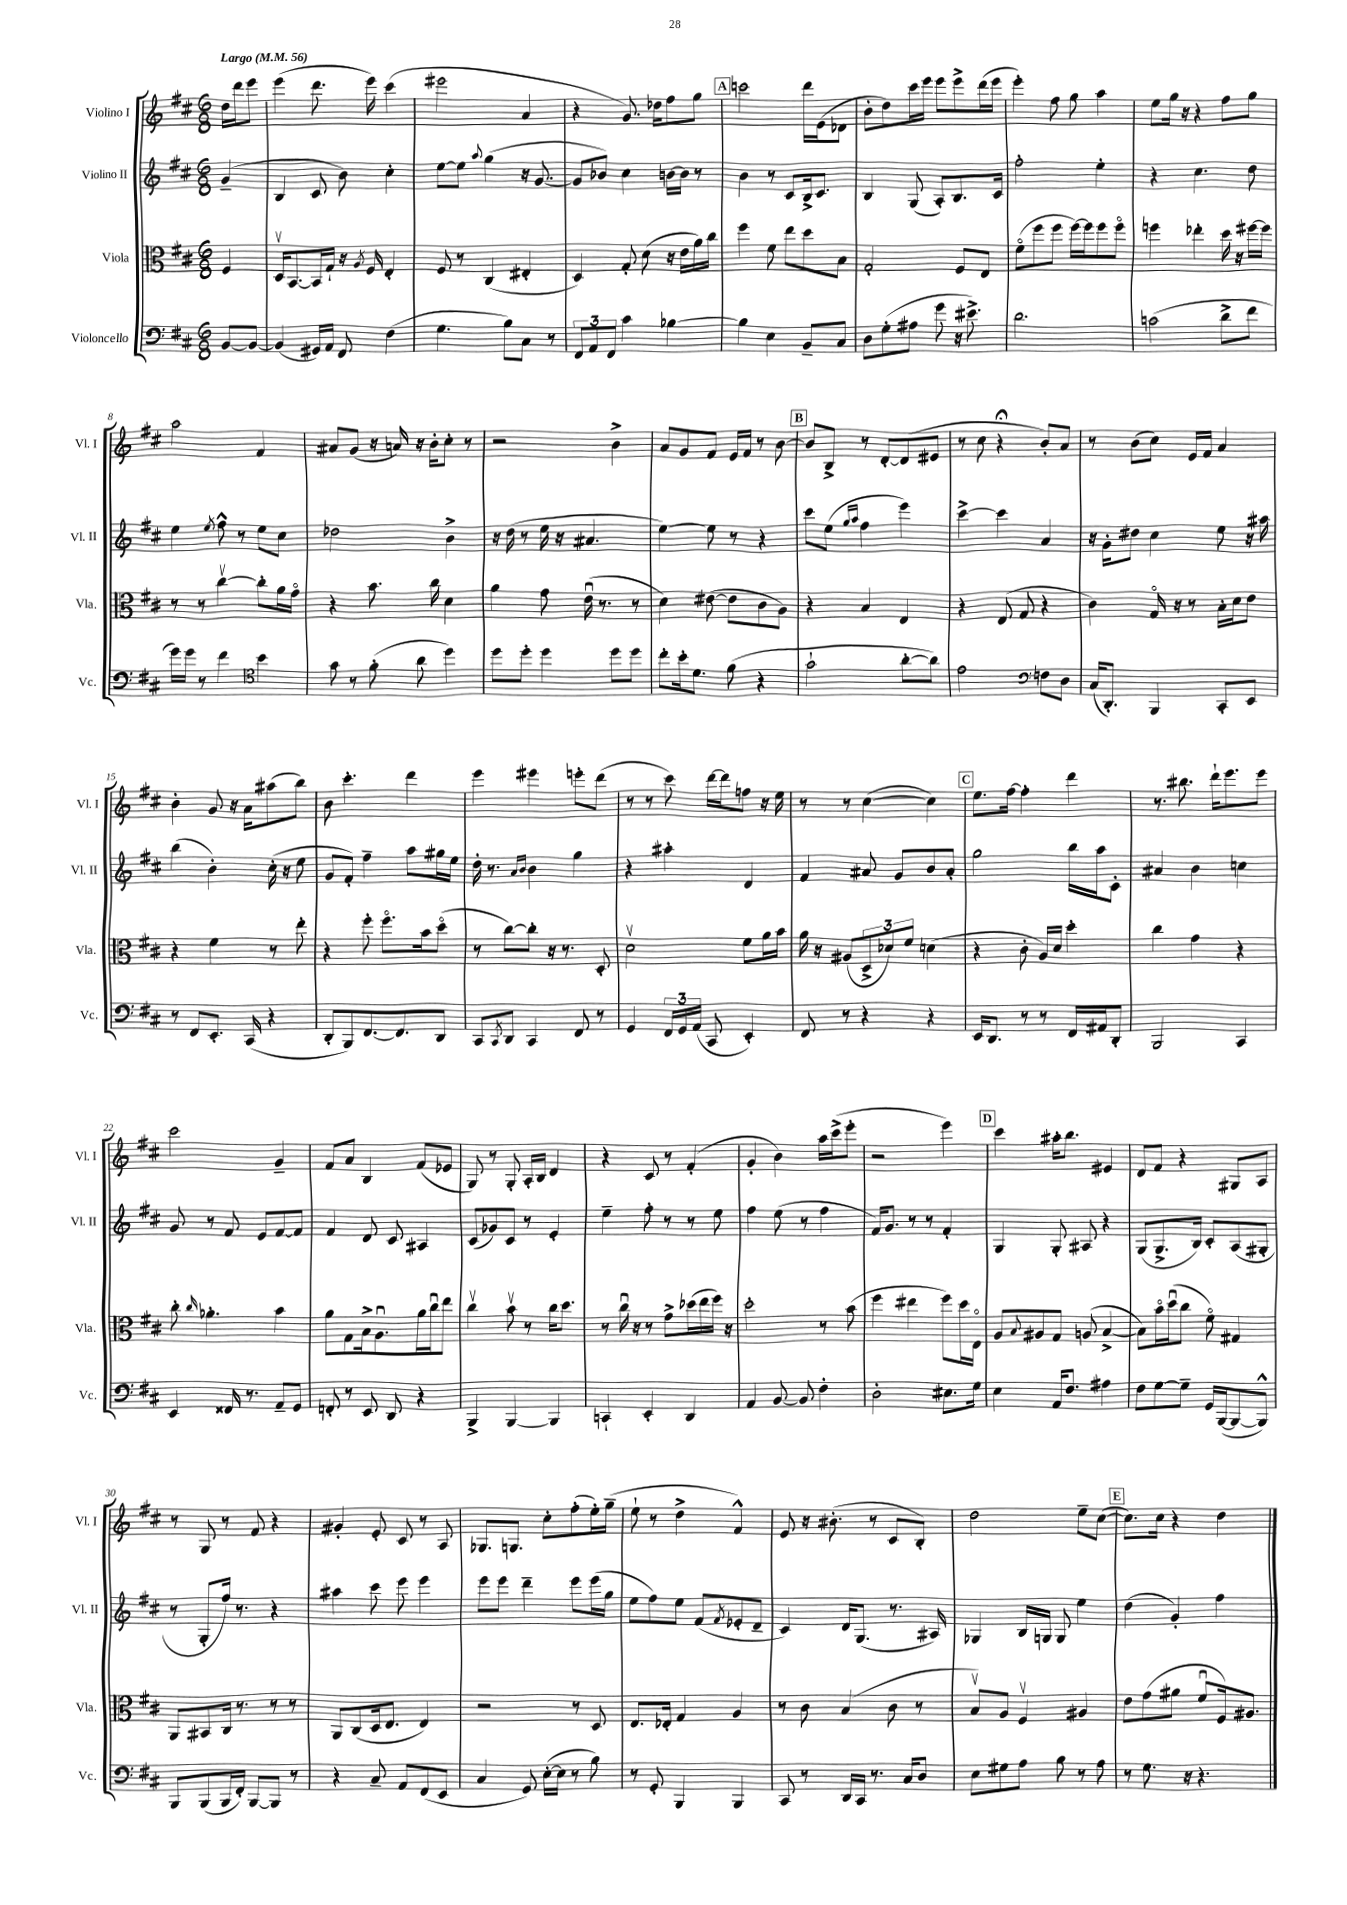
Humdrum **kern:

**kern	**kern	**kern	**kern
*part4	*part3	*part2	*part1
*staff4	*staff3	*staff2	*staff1
*I"Violoncello	*I"Viola	*I"Violino II	*I"Violino I
*I'Vc.	*I'Vla.	*I'Vl. II	*I'Vl. I
*clefF4	*clefC3	*clefG2	*clefG2
*k[f#c#]	*k[f#c#]	*k[f#c#]	*k[f#c#]
*M6/8	*M6/8	*M6/8	*M6/8
*MM56	*MM56	*MM56	*MM56
=	=	=	=
!	!	!	!LO:TX:a:B:t=Largo
[8BB/L	4F#/	(4g~/	16dd\LL
.	.	.	16ddd\J
8BB/J_	.	.	8eee\J
=1	=1	=1	=1
(4BB/]	16Dv/KL	4B/	(4eee\
.	[8.BB/	.	.
16GG#X/LL)	16BB/L]	8c#/	8.ddd\
16AA/JJ	16G`/JJ	.	.
8FF#/	16r	8b\)	.
.	8qA/	.	.
.	16F#/	.	16eee\)
(4F#\	4E'/	4cc#'\	(4ccc#\
=2	=2	=2	=2
4.G\	8F#/	[8ee\L	2eee#X\
.	8r	8ee\J]	.
.	.	8qqaa/	.
.	(4C#/	(4gg\	.
8B\L)	.	.	.
8C#\J	4E#X'/	16r	4a/
.	.	[8.g/	.
8r	.	.	.
=3	=3	=3	=3
12FF#/L	4D/)	8g/L]	4r
12AA/	.	.	.
.	.	8b-X/J)	.
12FF#/J	.	.	.
4c#\	8G'/	4cc#\	8.g/)
.	(8d\	.	.
.	.	.	16dd-X\KL
[4B-X\	16r	[16bn\LL	8ff#\
.	16e\LL	16b\JJ]	.
.	16a\)	8r	8gg\J
.	16cc#\JJ	.	.
!!LO:REH:place=s1:t=A
=4	=4	=4	=4
4B-\]	4ff#\	4b\	2cccn\
4E\	8f#\	8r	.
.	8ee\L	8c#/L	.
8BB~/L	8dd\	16B^/k	16ddd\LL
.	.	8.c#/J	(16e\J
8C#/J	8B\J	.	8d-X\J
=5	=5	=5	=5
8D\L	2G'/	4B/	8b'\L
(8G'\	.	.	8dd\)
8A#X\J	.	(8G/	16ccc#\L
.	.	.	16eee\JJ
8g\	.	8A'/L)	8eee\L
16r	8F#/L	8.B/	8eee^\
8.e#X^\)	.	.	.
.	8E/J	.	(16ddd\L
.	.	16c#/Jk	16eee\JJ
=6	=6	=6	=6
2.d\	(8f#\L	2ff#'\	4eee'\)
.	8ff#\	.	.
.	8ff#\J	.	8ff#\
.	[16ff#\LL)	.	8gg\
.	16ff#\J]	.	.
.	8ff#\	4ee'\	4aa\
.	8ff#\J	.	.
=7	=7	=7	=7
(2cn\	4ffn\	4r	8ee\L
.	.	.	16gg\Jk
.	.	.	16r
.	4ee-X'\	4.cc#\	4r
8d^\L	16dd\	.	8ff#\L
.	16r	.	.
8f#\J	[16ff#X\LL	8dd\	8gg\J
.	16ff#\JJ]	.	.
!!LO:LB:g=z
=8	=8	=8	=8
16g\LL)	8r	4ee\	2aa\
16g\JJ	.	.	.
8r	8r	.	.
.	.	8qee/	.
4f#\	[4cc#v\	8ff#^^\	.
.	.	8r	.
*clefC4	*	*	*
4b\	8cc#'\L]	8ee\L	4f#/
.	16a\L	8cc#\J	.
.	16g\JJ	.	.
=9	=9	=9	=9
8g\	4r	2dd-X\	8a#X/L
8r	.	.	(8g/J
(8f#'\	8.b\	.	16r
.	.	.	16an/)
8a\	.	.	16r
.	16cc#\	.	16b'\KL
4dd\)	4d\	4b^\	8cc#'\J
.	.	.	8r
=10	=10	=10	=10
8dd\L	4a\	16r	2r
.	.	(16dd\	.
8dd'\J	.	8r	.
4dd\	8g\	16ee\	.
.	.	16r	.
.	(16eu\	4.a#X/	.
.	8.r	.	.
8dd\L	.	.	4b^\
8dd\J	8r	.	.
=11	=11	=11	=11
8cc#'\L	4d\)	[4ee\)	8a/L
16b'\k	.	.	8g/
8.d\J	.	.	.
.	([8e#X\	8ee\]	8f#/J
(8f#\	8e#\L]	8r	16e/LL
.	.	.	16f#/JJ
4r	8c#\	4r	8r
.	8A\J)	.	[8b\
!!LO:REH:place=s1:t=B
=12	=12	=12	=12
2g`\	4r	8ccc#\L	8b/L]
.	.	(8ee\J	8B^/J
.	.	16qqgg/LL	.
.	.	16qqaa/JJ	.
.	4B/	4ff#\	8r
.	.	.	[8d'/L
[8a'\L	4E/	4eee\)	(8d/]
8a\J])	.	.	8e#X/J
=13	=13	=13	=13
2e\	4r	[4ccc#^\	8r
.	.	.	8cc#\
.	(8E/	4ccc#\]	4r;<
.	8G/	.	.
*clefF4	*	*	*
8Fn\L	4r	4a/	8b'/L)
8D\J	.	.	8a/J
=14	=14	=14	=14
(16C#/KL	4c#\)	16r	8r
8.DD'/J)	.	16g'\KL	.
.	.	8dd#X\J	(8b\L
4BBB/	16G/	4cc#\	8cc#\J)
.	16r	.	.
.	8r	.	16e/LL
.	.	.	16f#/JJ
8CC#'/L	16B'\LL	8ee\	4a/
.	16d\J	.	.
8EE/J	8e\J	16r	.
.	.	16aa#X\	.
!!LO:LB:g=z
=15	=15	=15	=15
8r	4r	(4bb\	4b'\
8FF#/L	.	.	.
8.EE'/J	4f#\	4b'\)	8g/
.	.	.	16r
(16CC#/	.	.	16a\KL
4r	8r	(16cc#'\	(8aa#X\
.	.	16r	.
.	8ee'\	8ee\	8bb\J)
=16	=16	=16	=16
8DD'/L	4r	8g/L	8b\
8BBB/)	.	8f#'/J)	4.ccc#'\
[8.FF#/	8ff#'\	4ff#~\	.
.	8.ff#\L	.	.
8.FF#/]	.	.	.
.	.	8aa\L	4ddd\
.	16b\k	.	.
8DD/J	(8dd\J	16gg#X\L	.
.	.	16ee\JJ	.
=17	=17	=17	=17
8CC#/L	8r	16dd'\	4eee\
.	.	8.r	.
8qCC#/	.	.	.
8DD/J	[8cc#\L)	.	.
.	.	16qqa/LL	.
.	.	16qqb/JJ	.
4CC#/	8cc#'\J]	4b\	4eee#X\
.	16r	.	.
.	8.r	.	.
8FF#/	.	4gg\	8eeen'\L
8r	8D'/	.	(8ddd\J
=18	=18	=18	=18
4GG/	2dv\	4r	8r
.	.	.	8r
24FF#/LL	.	4aa#X'\	8ccc#\)
24GG/	.	.	.
(24AA/JJ	.	.	.
8CC#/	.	.	[16ddd\LL
.	.	.	16ddd\J]
4EE'/)	8f#\L	4d/	8ffn\J
.	16a\L	.	16r
.	16b\JJ	.	16ee\
=19	=19	=19	=19
8FF#/	16a\	4f#/	8r
.	16r	.	.
8r	(8A#X/L	.	8r
4r	12D^/	8a#X/	([4cc#\
.	12d-X/)	.	.
.	.	8g/L	.
.	12f#/J	.	.
4r	(4dn\	8b/	4cc#\])
.	.	8a#'/J	.
!!LO:REH:place=s1:t=C
=20	=20	=20	=20
16EE/KL	4r	2gg\	8.ee\L
8.DD/J	.	.	.
.	.	.	[16ff#\Jk
8r	8c#'\	.	4ff#'\]
8r	16A/LL)	.	.
.	16d/JJ	.	.
16FF#/LL	4dd'\	16bb\LL	4ddd\
16AA#X/J	.	16aa\J	.
8DD'/J	.	8c#'\J	.
=21	=21	=21	=21
2BBB/	4cc#\	4a#X/	8.r
.	.	.	8.bb#X\
.	4g\	4b\	.
.	.	.	16ddd`\KL
.	.	.	8.eee\
4CC#/	4r	4ccn\	.
.	.	.	8eee\J
!!LO:LB:g=z
=22	=22	=22	=22
4EE/	8cc#'\	8g/	2ccc#\
.	16qqcc#/	.	.
.	4.a-X'\	8r	.
16FF##X/	.	8f#/	.
8.r	.	.	.
.	.	8e/L	.
8AA~/L	4b\	[8f#/	4g~/
8GG/J	.	8f#/J]	.
=23	=23	=23	=23
8FFn'/	8a\L	4f#/	8f#/L
8r	8G\	.	8a/J
8EE/	16B^\k	8d/	4B/
.	8.Au\	.	.
8DD/	.	8c#/	.
4r	16a\L	4A#X/	(8f#/L
.	16cc#u\J	.	.
.	8ee\J	.	8e-X/J
=24	=24	=24	=24
4BBB^/	4cc#v\	(8c#/L	8G/)
.	.	8g-X/)	8r
[4BBB/	8bv\	8c#/J	8G'/
.	8r	8r	16A'/LL
.	.	.	16B/JJ
4BBB/]	16cc#\KL	4e'/	4d/
.	8.dd\J	.	.
=25	=25	=25	=25
4CCn`/	8r	4ee~\	4r
.	16cc#u\	.	.
.	16r	.	.
4EE'/	8r	8ff#'\	8c#/
.	8g^\L	8r	8r
4DD/	(16dd-X\L	8r	(4f#'/
.	16ee\	.	.
.	16ff#\JJ)	8ee\	.
.	16r	.	.
=26	=26	=26	=26
4AA/	2dd'\	4ff#\	4g'/
[8BB/	.	(8ee\	4b\)
8BB/]	.	8r	.
4F#'\	8r	4ff#\	16aa\LL
.	.	.	(16ccc#^\J
.	(8b\	.	8eee'\J
=27	=27	=27	=27
2D'\	4ff#\	16f#/KL)	2r
.	.	8.g/J	.
.	4ee#X\	8r	.
.	.	8r	.
8.E#X\L	8ff#\L)	4f#'/	4eee\)
.	16dd\L	.	.
16G\Jk	16E\JJ	.	.
!!LO:REH:place=s1:t=D
=28	=28	=28	=28
4E\	8A/L	4G/	4ccc#\
.	8qqB/	.	.
.	8A#X/	.	.
16AA/KL	8G/J	8G'/	16aa#X'\KL
8.F#/J	.	.	8.bb\J
.	(8An/	8A#X/	.
4A#X\	[4B^/	4r	4e#X/
=29	=29	=29	=29
8F#\L	8B\L])	(8G/L	8d/L
[8G\	16b\L	8.G^/	8f#/J
.	(16ddu\J	.	.
8G~\J]	8cc#\J	.	4r
.	.	16B/Jk)	.
16GG/LL	8f#\)	8c#'/L	.
([16BBB/J	.	.	.
8BBB/_	4G#X/	(8A/	8G#X/L
8BBB^^/J])	.	8G#X'/J	8A/J
!!LO:LB:g=z
=30	=30	=30	=30
8BBB/L	8AA/L	8r	8r
(8BBB/	8BB#X/	8G'/L	8G/
16BBB/L	16C#/Jk	16ff#/Jk)	8r
16FF#'/JJ)	8.r	8.r	.
[8BBB/L	.	.	8f#/
8BBB/J]	8r	4r	4r
8r	8r	.	.
=31	=31	=31	=31
4r	8AA/L	4aa#X\	4g#X'/
.	(8C#/	.	.
8C#~/	16D/k	8ccc#\	8e'/
.	8.E/J	.	.
8AA/L	.	8eee\	8c#/
(8FF#/	4E/)	4eee\	8r
8EE/J	.	.	8A/
=32	=32	=32	=32
4C#/	2r	8eee\L	8.G-X/L
.	.	8eee\J	.
.	.	.	8.Gn/J
8GG/)	.	4ddd~\	.
([16E'\LL	.	.	8cc#'\L
16E\JJ]	.	.	.
8r	8r	8eee\L	(8ff#'\
8B\)	8D/	(16eee\L	16ee'\L)
.	.	16gg\JJ	(16gg~\JJ
=33	=33	=33	=33
8r	8.E/L	8ee\L	8ee`\
8GG'/	.	8ff#\)	8r
.	16E-X'/Jk	.	.
4BBB/	4G/	8ee\J	4dd^\
.	.	(8f#/L	.
.	.	8qf#/	.
4BBB/	4A/	8e-X'/	4f#^^/)
.	.	8d~/J	.
=34	=34	=34	=34
8CC#/	8r	4c#/)	8e/
8r	8c#\	.	16r
.	.	.	(8.b#X'\
16DD/LL	(4B/	16d/KL	.
16CC#/JJ	.	(8.G/J	.
8.r	.	.	8r
.	8c#\	8.r	8c#/L
16C#/KL	.	.	.
8D/J	8r	.	8B'/J)
.	.	16A#X/)	.
=35	=35	=35	=35
8E\L	8Bv/L)	4G-X/	2dd\
8G#X\	8A/J	.	.
8A\J	4F#v/	16B/LL	.
.	.	16Gn/JJ	.
8B\	.	8G/	.
8r	4A#X/	4ee\	8ee~\L
8A\	.	.	([8cc#\J
!!LO:REH:place=s1:t=E
=36	=36	=36	=36
8r	8e\L	(4dd\	8.cc#\L])
8.G\	(8g\	.	.
.	.	.	16cc#\Jk
.	8a#X\J	4g'/)	4r
16r	.	.	.
4.r	8f#u/L	.	.
.	16F#/k)	4ff#\	4dd\
.	8.A#X/J	.	.
==	==	==	==
*-	*-	*-	*-
